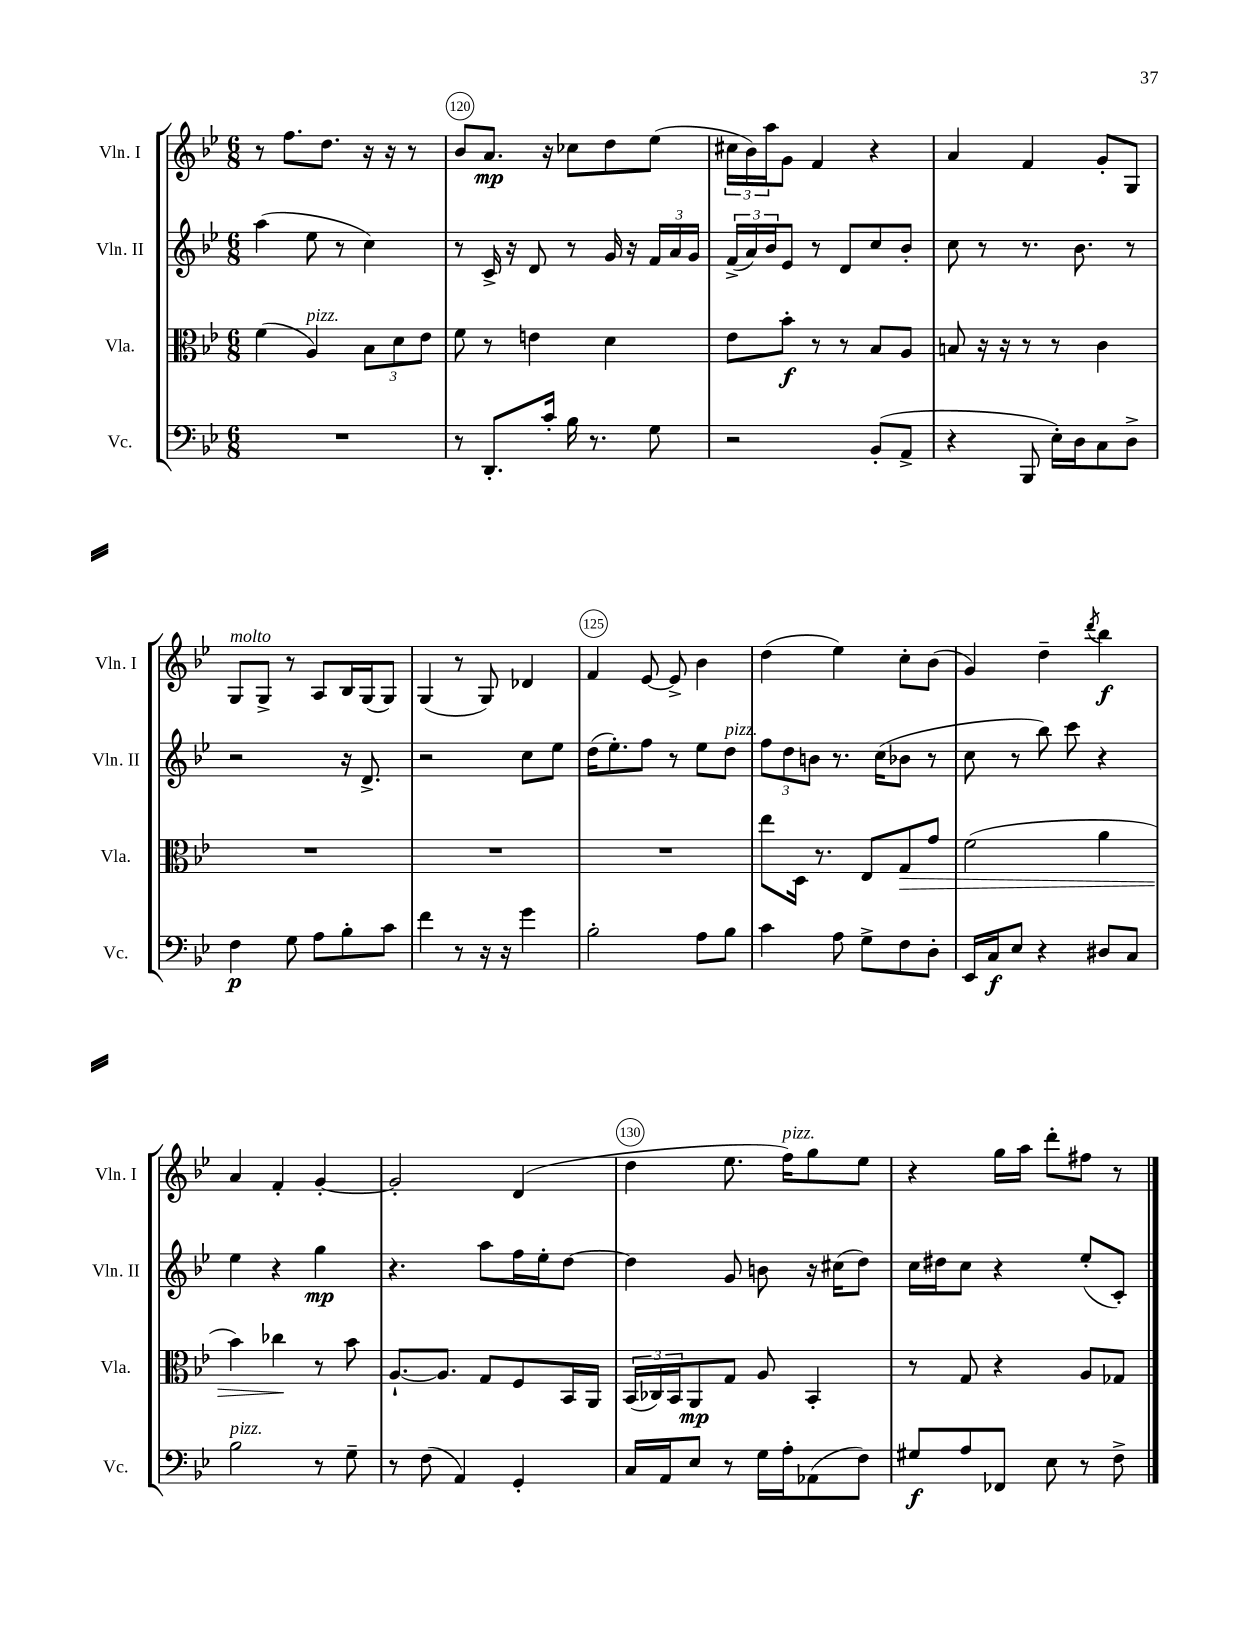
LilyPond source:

<<
\new StaffGroup <<
\new Staff = "s0" \with { instrumentName = "Vln. I" shortInstrumentName = "Vln. I" } {
    \clef treble \key bes \major \numericTimeSignature \time 6/8
    r8 f''8. d''8. r16 r16 r8 |
    bes'8 a'8.\mp r16 ces''8 d''8 ees''8( |
    \tuplet 3/2 { cis''16 bes'16) a''16 } g'8 f'4 r4 |
    a'4 f'4 g'8-. g8 |
    g8^\markup { \italic "molto" } g8-> r8 a8 bes16 g16( g8) |
    g4( r8 g8) des'4 |
    f'4 ees'8~ ees'8-> bes'4 |
    d''4( ees''4) c''8-. bes'8( |
    g'4) d''4-- \acciaccatura { d'''8 } bes''4\f |
    a'4 f'4-. g'4~-. |
    g'2-. d'4( |
    d''4 ees''8. f''16^\markup { \italic "pizz." }) g''8 ees''8 |
    r4 g''16 a''16 d'''8-. fis''8 r8 \bar "|." |
}
\new Staff = "s1" \with { instrumentName = "Vln. II" shortInstrumentName = "Vln. II" } {
    \clef treble \key bes \major \numericTimeSignature \time 6/8
    a''4( ees''8 r8 c''4) |
    r8 c'16-> r16 d'8 r8 g'16 r16 \tuplet 3/2 { f'16 a'16 g'16 } |
    \tuplet 3/2 { f'16->( a'16) bes'16 } ees'8 r8 d'8 c''8 bes'8-. |
    c''8 r8 r8. bes'8. r8 |
    r2 r16 d'8.-> |
    r2 c''8 ees''8 |
    d''16( ees''8.-.) f''8 r8 ees''8 d''8^\markup { \italic "pizz." } |
    \tuplet 3/2 { f''8 d''8 b'8 } r8. c''16( bes'8 r8 |
    c''8 r8 bes''8) c'''8 r4 |
    ees''4 r4 g''4\mp |
    r4. a''8 f''16 ees''16-. d''8~ |
    d''4 g'8 b'8 r16 cis''16( d''8) |
    c''16 dis''16 c''8 r4 ees''8-.( c'8-.) \bar "|." |
}
\new Staff = "s2" \with { instrumentName = "Vla." shortInstrumentName = "Vla." } {
    \clef alto \key bes \major \numericTimeSignature \time 6/8
    f'4( a4^\markup { \italic "pizz." }) \tuplet 3/2 { bes8 d'8 ees'8 } |
    f'8 r8 e'4 d'4 |
    ees'8 bes'8-.\f r8 r8 bes8 a8 |
    b8 r16 r16 r8 r8 c'4 |
    R2. |
    R2. |
    R2. |
    ees''8 d16 r8. ees8 g8\> g'8 |
    f'2( a'4 |
    bes'4) ces''4\! r8 bes'8 |
    a8.~-! a8. g8 f8 bes,16 a,16 |
    \tuplet 3/2 { bes,16( ces16) bes,16 } a,8\mp g8 a8 bes,4-. |
    r8 g8 r4 a8 ges8 \bar "|." |
}
\new Staff = "s3" \with { instrumentName = "Vc." shortInstrumentName = "Vc." } {
    \clef bass \key bes \major \numericTimeSignature \time 6/8
    R2. |
    r8 d,8.-. c'16-. bes16 r8. g8 |
    r2 bes,8-.( a,8-> |
    r4 bes,,8 ees16-.) d16 c8 d8-> |
    f4\p g8 a8 bes8-. c'8 |
    f'4 r8 r16 r16 g'4 |
    bes2-. a8 bes8 |
    c'4 a8 g8-> f8 d8-. |
    ees,16 c16\f ees8 r4 dis8 c8 |
    bes2^\markup { \italic "pizz." } r8 g8-- |
    r8 f8( a,4) g,4-. |
    c16 a,16 ees8 r8 g16 a16-. aes,8( f8) |
    gis8\f a8 fes,8 ees8 r8 f8-> \bar "|." |
}
>>
>>
\layout { \context { \Score currentBarNumber = #119 \override BarNumber.break-visibility = ##(#f #t #t) barNumberVisibility = #(every-nth-bar-number-visible 5) \override BarNumber.stencil = #(make-stencil-circler 0.1 0.3 ly:text-interface::print) } }
